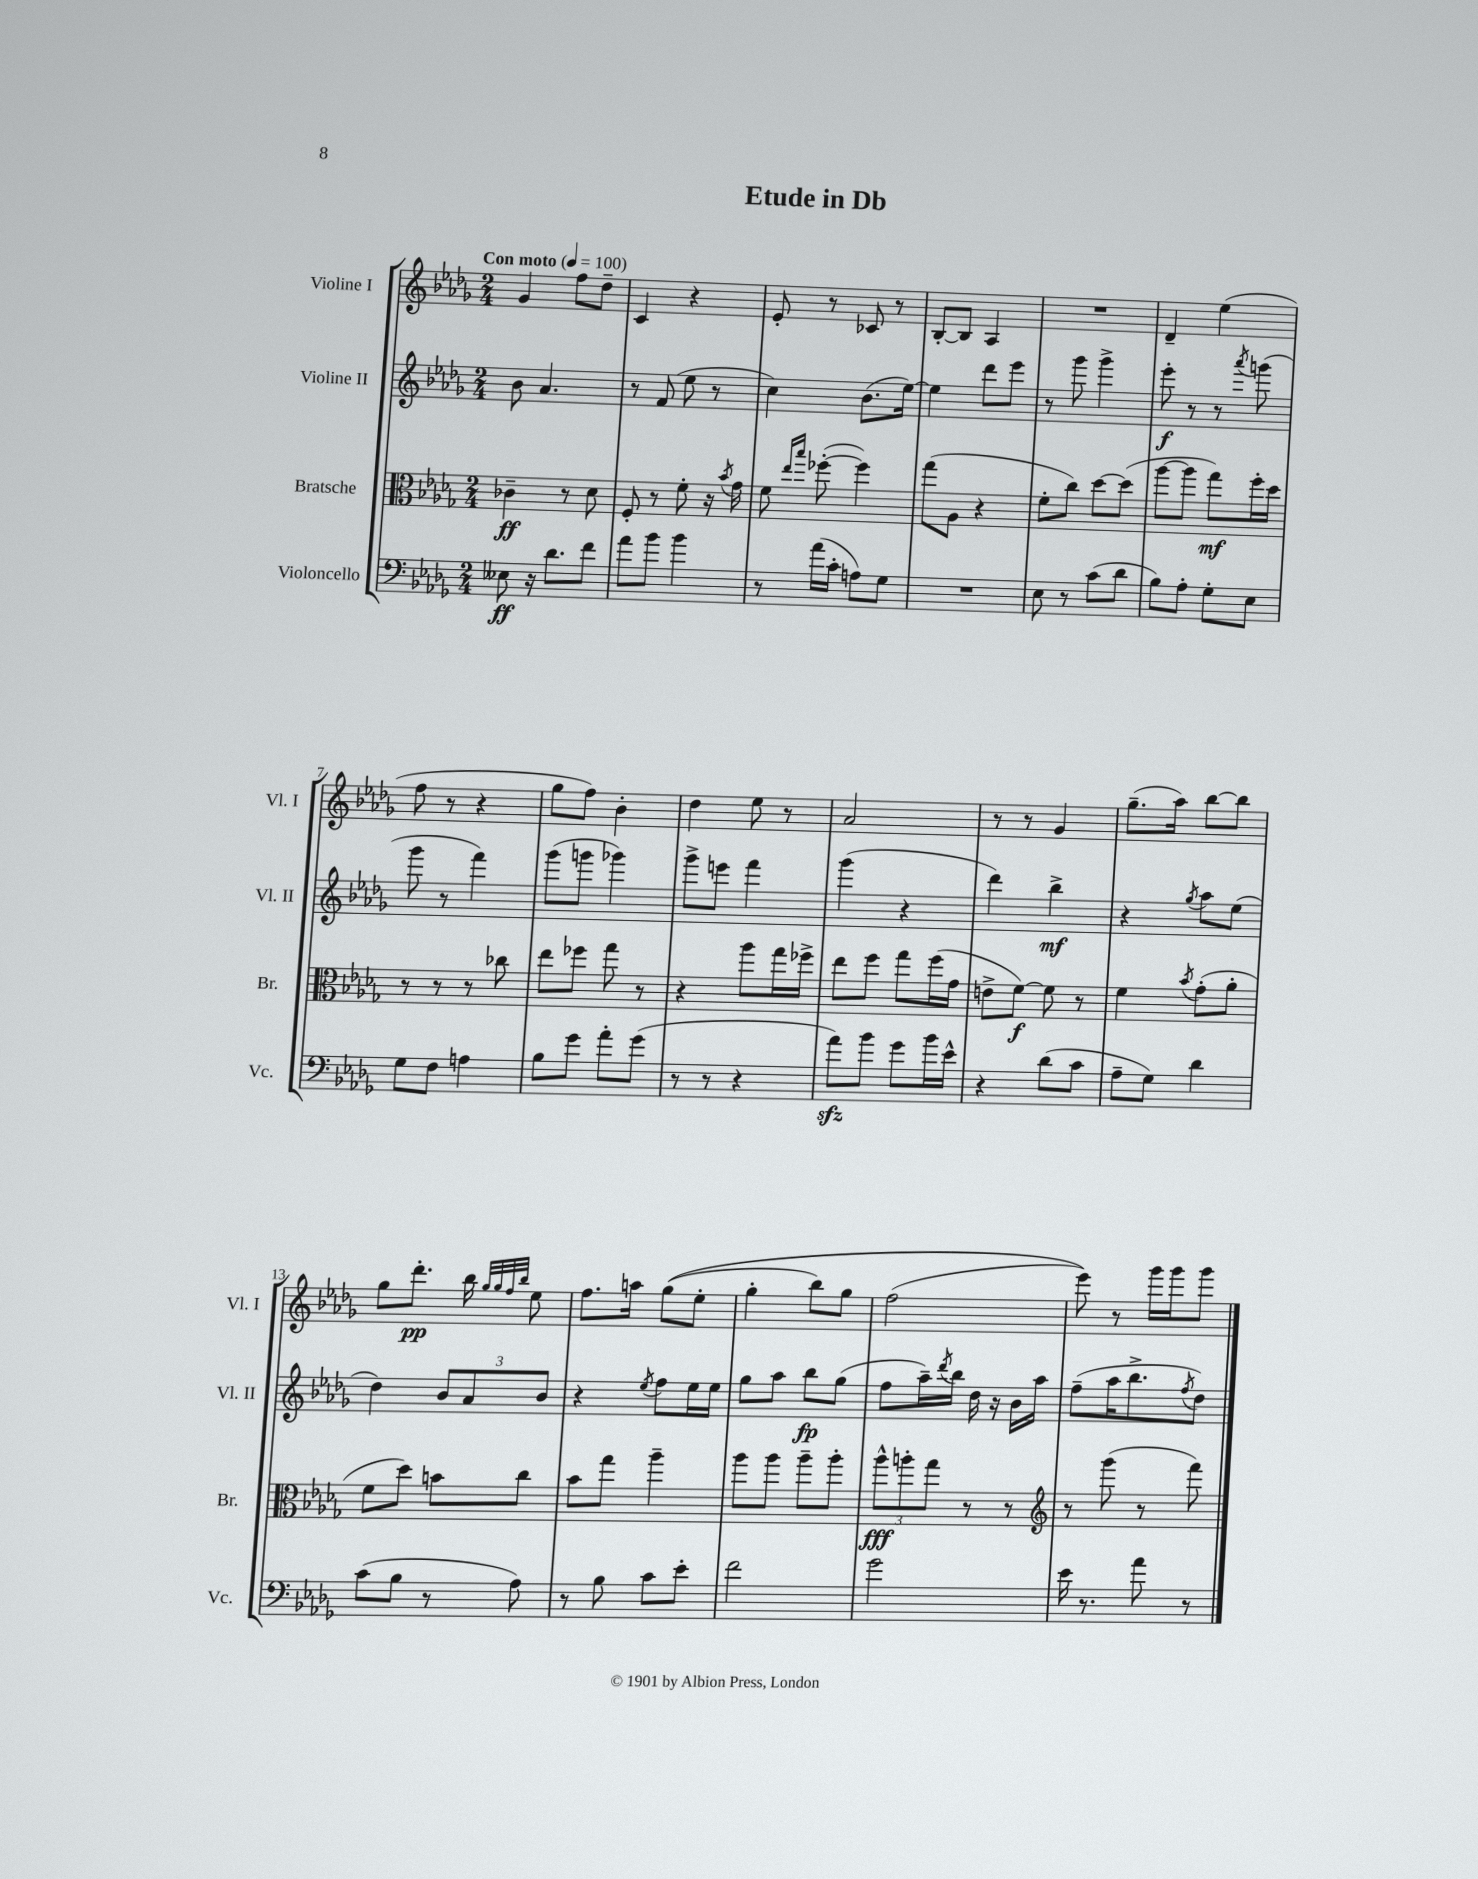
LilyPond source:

\header { title = "Etude in Db" }
<<
\new StaffGroup <<
\new Staff = "s0" \with { instrumentName = "Violine I" shortInstrumentName = "Vl. I" } {
    \clef treble \key des \major \numericTimeSignature \time 2/4 \tempo "Con moto" 4 = 100
    ges'4 f''8 des''8-- |
    c'4 r4 |
    ees'8-. r8 ces'8 r8 |
    bes8~-. bes8 aes4 |
    R2 |
    des'4-- ees''4( |
    f''8 r8 r4 |
    ges''8 f''8) bes'4-. |
    des''4 ees''8 r8 |
    aes'2 |
    r8 r8 ges'4 |
    ges''8.--( aes''16) bes''8~ bes''8 |
    ges''8 des'''8.-.\pp bes''16 \grace { ges''32 ges''32 f''32 bes''32 } ees''8 |
    f''8. a''16 ges''8(\( ees''8-. |
    ges''4-. bes''8) ges''8 |
    f''2( |
    ees'''8)\) r8 ges'''16 ges'''16 ges'''8 \bar "|." |
}
\new Staff = "s1" \with { instrumentName = "Violine II" shortInstrumentName = "Vl. II" } {
    \clef treble \key des \major \numericTimeSignature \time 2/4
    bes'8 aes'4. |
    r8 f'8( ees''8 r8 |
    c''4) bes'8.( ees''16~) |
    ees''4 des'''8 ees'''8 |
    r8 ges'''8 ges'''4-> |
    ees'''8-.\f r8 r8 \acciaccatura { aes'''8 } g'''8( |
    ges'''8 r8 f'''4) |
    ges'''8( g'''8 ges'''4) |
    ges'''8-> e'''8 f'''4 |
    ges'''4( r4 |
    des'''4) bes''4->\mf |
    r4 \acciaccatura { ges''8 } aes''8 ees''8( |
    des''4) \tuplet 3/2 { bes'8 aes'8 bes'8 } |
    r4 \acciaccatura { ees''8 } f''8 ees''16 ees''16 |
    ges''8 aes''8 bes''8\fp ges''8( |
    f''8 aes''16--) \acciaccatura { des'''8 } bes''16 des''16 r16 bes'16 aes''16 |
    f''8--( aes''16 bes''8.-> \acciaccatura { f''8 } des''8) \bar "|." |
}
\new Staff = "s2" \with { instrumentName = "Bratsche" shortInstrumentName = "Br." } {
    \clef alto \key des \major \numericTimeSignature \time 2/4
    ces'4--\ff r8 des'8 |
    f8-. r8 f'8-. r16 \acciaccatura { bes'8 } ges'16 |
    f'8 \grace { ees''16 bes''16 } fes''8~-.( fes''4) |
    ges''8( aes8 r4 |
    f'8-. c''8) des''8~ des''8( |
    aes''8~ aes''8 ges''8\mf) f''16-. des''16 |
    r8 r8 r8 ces''8 |
    ees''8 fes''8 ges''8 r8 |
    r4 aes''8 ges''16 fes''16-> |
    ees''8 f''8 ges''8 f''16( ges'16 |
    e'8-> f'8~\f) f'8 r8 |
    f'4 \acciaccatura { bes'8 } ges'8-.( aes'8-. |
    f'8 des''8) b'8 c''8 |
    bes'8 ges''8 aes''4-- |
    aes''8 aes''8 aes''8-- aes''8-. |
    \tuplet 3/2 { aes''8-^\fff a''8-. ges''8 } r8 r8 |
    \clef treble r8 ges'''8( r8 f'''8) \bar "|." |
}
\new Staff = "s3" \with { instrumentName = "Violoncello" shortInstrumentName = "Vc." } {
    \clef bass \key des \major \numericTimeSignature \time 2/4
    eeses8\ff r16 des'8. f'8 |
    aes'8 bes'8 bes'4 |
    r8 aes'16( c'16-. a8) ges8 |
    R2 |
    ees8 r8 c'8( des'8 |
    bes8) aes8-. ges8-. ees8 |
    ges8 f8 a4 |
    bes8 ges'8 aes'8-. ges'8( |
    r8 r8 r4 |
    aes'8\sfz) bes'8 ges'8 bes'16 ees'16-^ |
    r4 des'8( c'8 |
    aes8-- ges8) des'4 |
    c'8( bes8 r8 aes8) |
    r8 bes8 c'8 ees'8-. |
    f'2 |
    ges'2 |
    ees'16 r8. aes'8 r8 \bar "|." |
}
>>
>>
